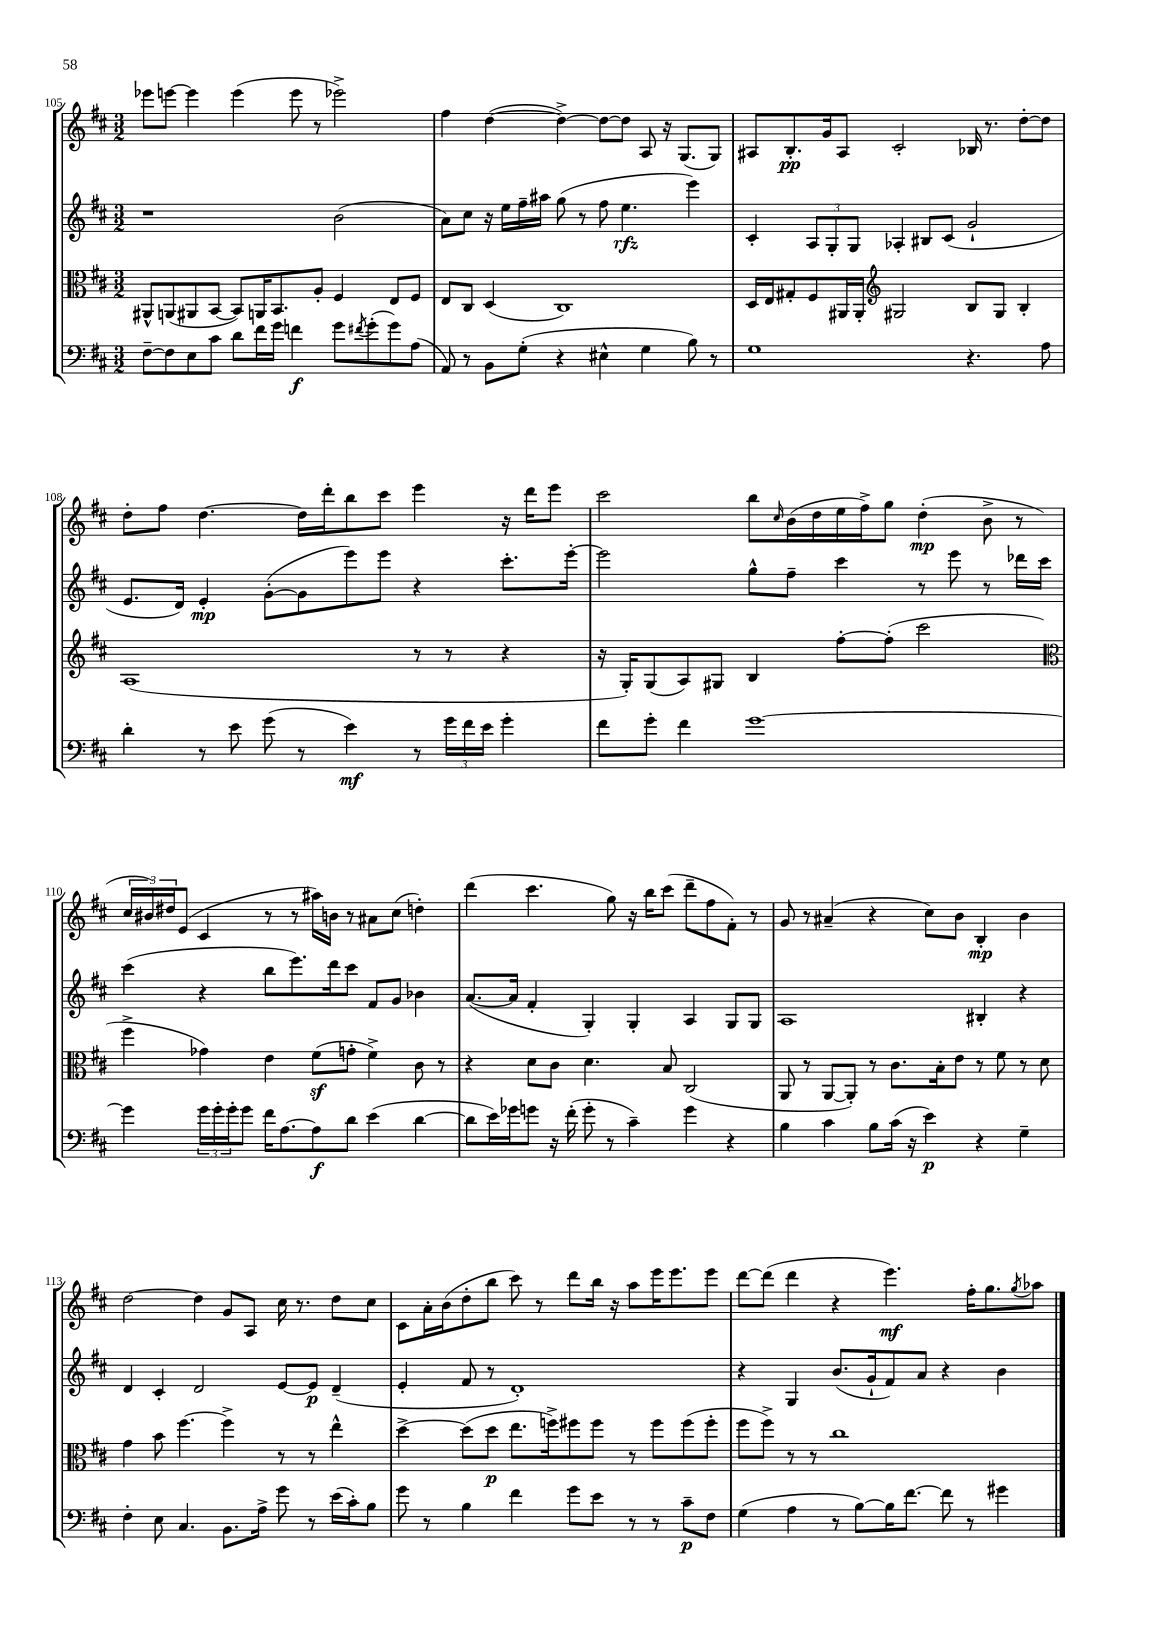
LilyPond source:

<<
\new StaffGroup <<
\new Staff = "s0" {
    \clef treble \key d \major \numericTimeSignature \time 3/2
    ees'''8 e'''8~ e'''4 e'''4( e'''8 r8 ees'''2->) |
    fis''4 d''4~( d''4~->) d''8~ d''8 a8 r16 g8.( g8) |
    ais8 b8.-.\pp g'16 ais8 cis'2-. bes16 r8. d''8~-. d''8 |
    d''8-. fis''8 d''4.~ d''16 d'''16-. b''8 cis'''8 e'''4 r16 d'''16 e'''8 |
    cis'''2 b''8 \grace { cis''16 } b'16( d''16 e''16 fis''16->) g''8 d''4-.\mp( b'8-> r8 |
    \tuplet 3/2 { cis''16 bis'16) dis''16 } e'8( cis'4 r8 r8 ais''16) b'16 r8 ais'8 cis''8( d''4-.) |
    d'''4( cis'''4. g''8) r16 b''16 cis'''8( d'''8-- fis''8 fis'8-.) r8 |
    g'8 r8 ais'4--( r4 cis''8) b'8 b4-.\mp b'4 |
    d''2~ d''4 g'8 a8 cis''16 r8. d''8 cis''8 |
    cis'8 a'16-. b'16( d''8-. b''8 cis'''8) r8 d'''8 b''16 r16 a''8 e'''16 e'''8. e'''8 |
    d'''8~ d'''8( d'''4 r4 e'''4.\mf) fis''16-. g''8. \acciaccatura { g''8 } aes''8 \bar "|." |
}
\new Staff = "s1" {
    \clef treble \key d \major \numericTimeSignature \time 3/2
    r1 b'2( |
    a'8) cis''8 r16 e''16 fis''16-- ais''16 g''8( r8 fis''8 e''4.\rfz e'''4) |
    cis'4-. \tuplet 3/2 { a8 g8-. g8 } aes4-. bis8 cis'8( g'2-! |
    e'8. d'16) e'4-.\mp g'8~-.( g'8 e'''8) e'''8 r4 cis'''8.-. e'''16~-. |
    e'''2 g''8-^ fis''8-- cis'''4 r8 e'''8 r8 des'''16 cis'''16 |
    cis'''4( r4 b''8 e'''8.) d'''16 cis'''8 fis'8 g'8 bes'4 |
    a'8.~( a'16 fis'4-. g4-.) g4-. a4 g8 g8 |
    a1 bis4-. r4 |
    d'4 cis'4-. d'2 e'8~ e'8\p d'4--( |
    e'4-. fis'8 r8 d'1-.) |
    r4 g4 b'8.( g'16-! fis'8) a'8 r4 b'4 \bar "|." |
}
\new Staff = "s2" {
    \clef alto \key d \major \numericTimeSignature \time 3/2
    ais,8-^ a,8( ais,8 b,8~ b,8) a,16 b,8. a8-. fis4 e8 fis8 |
    e8 cis8 d4( cis1) |
    d16 e16 gis8-. fis8 ais,16 ais,16-. \clef treble gis2 b8 gis8 b4-. |
    a1( r8 r8 r4 |
    r16 g16-.) g8( a8) gis8 b4 fis''8~-. fis''8-.( cis'''2 |
    \clef alto fis''4-> ges'4) e'4 fis'8\sf( g'8-. fis'4->) cis'8 r8 |
    r4 d'8 cis'8 d'4. b8 cis2( |
    a,8 r8 a,8~ a,8-.) r8 cis'8. b16-. e'8 r8 fis'8 r8 d'8 |
    g'4 b'8 fis''4.~ fis''4-> r8 r8 e''4-^ |
    d''4~-> d''8( d''8\p e''8. f''16->) fis''8 fis''8 r8 fis''8 fis''8( fis''8-. |
    fis''8 fis''8->) r8 r8 cis''1 \bar "|." |
}
\new Staff = "s3" {
    \clef bass \key d \major \numericTimeSignature \time 3/2
    fis8~-- fis8 e8 cis'8 d'8 fis'16 g'16 f'4\f g'8 \acciaccatura { fis'8 } g'8-.( g'8) a8( |
    a,8) r8 b,8 g8-.( r4 eis4-^ g4 b8) r8 |
    g1 r4. a8 |
    d'4-. r8 e'8 g'8( r8 e'4\mf) r8 \tuplet 3/2 { g'16 fis'16 e'16 } g'4-. |
    fis'8 g'8-. fis'4 g'1~ |
    g'4 \tuplet 3/2 { g'16 g'16-. g'16-. } g'8 fis'16 a8.~ a8\f d'8 e'4( d'4~ |
    d'8 e'16) ges'16 g'8 r16 fis'16-.( g'8-. r8 cis'4--) g'4 r4 |
    b4 cis'4 b8 cis'16( r16 e'4\p) r4 g4-- |
    fis4-. e8 cis4. b,8. a16-> g'8 r8 e'16( cis'16-.) b8 |
    g'8 r8 b4 fis'4 g'8 e'8 r8 r8 cis'8--\p fis8 |
    g4( a4 r8 b8~) b16 fis'8.~ fis'8 r8 gis'4 \bar "|." |
}
>>
>>
\layout { \context { \Score currentBarNumber = #105 } }
